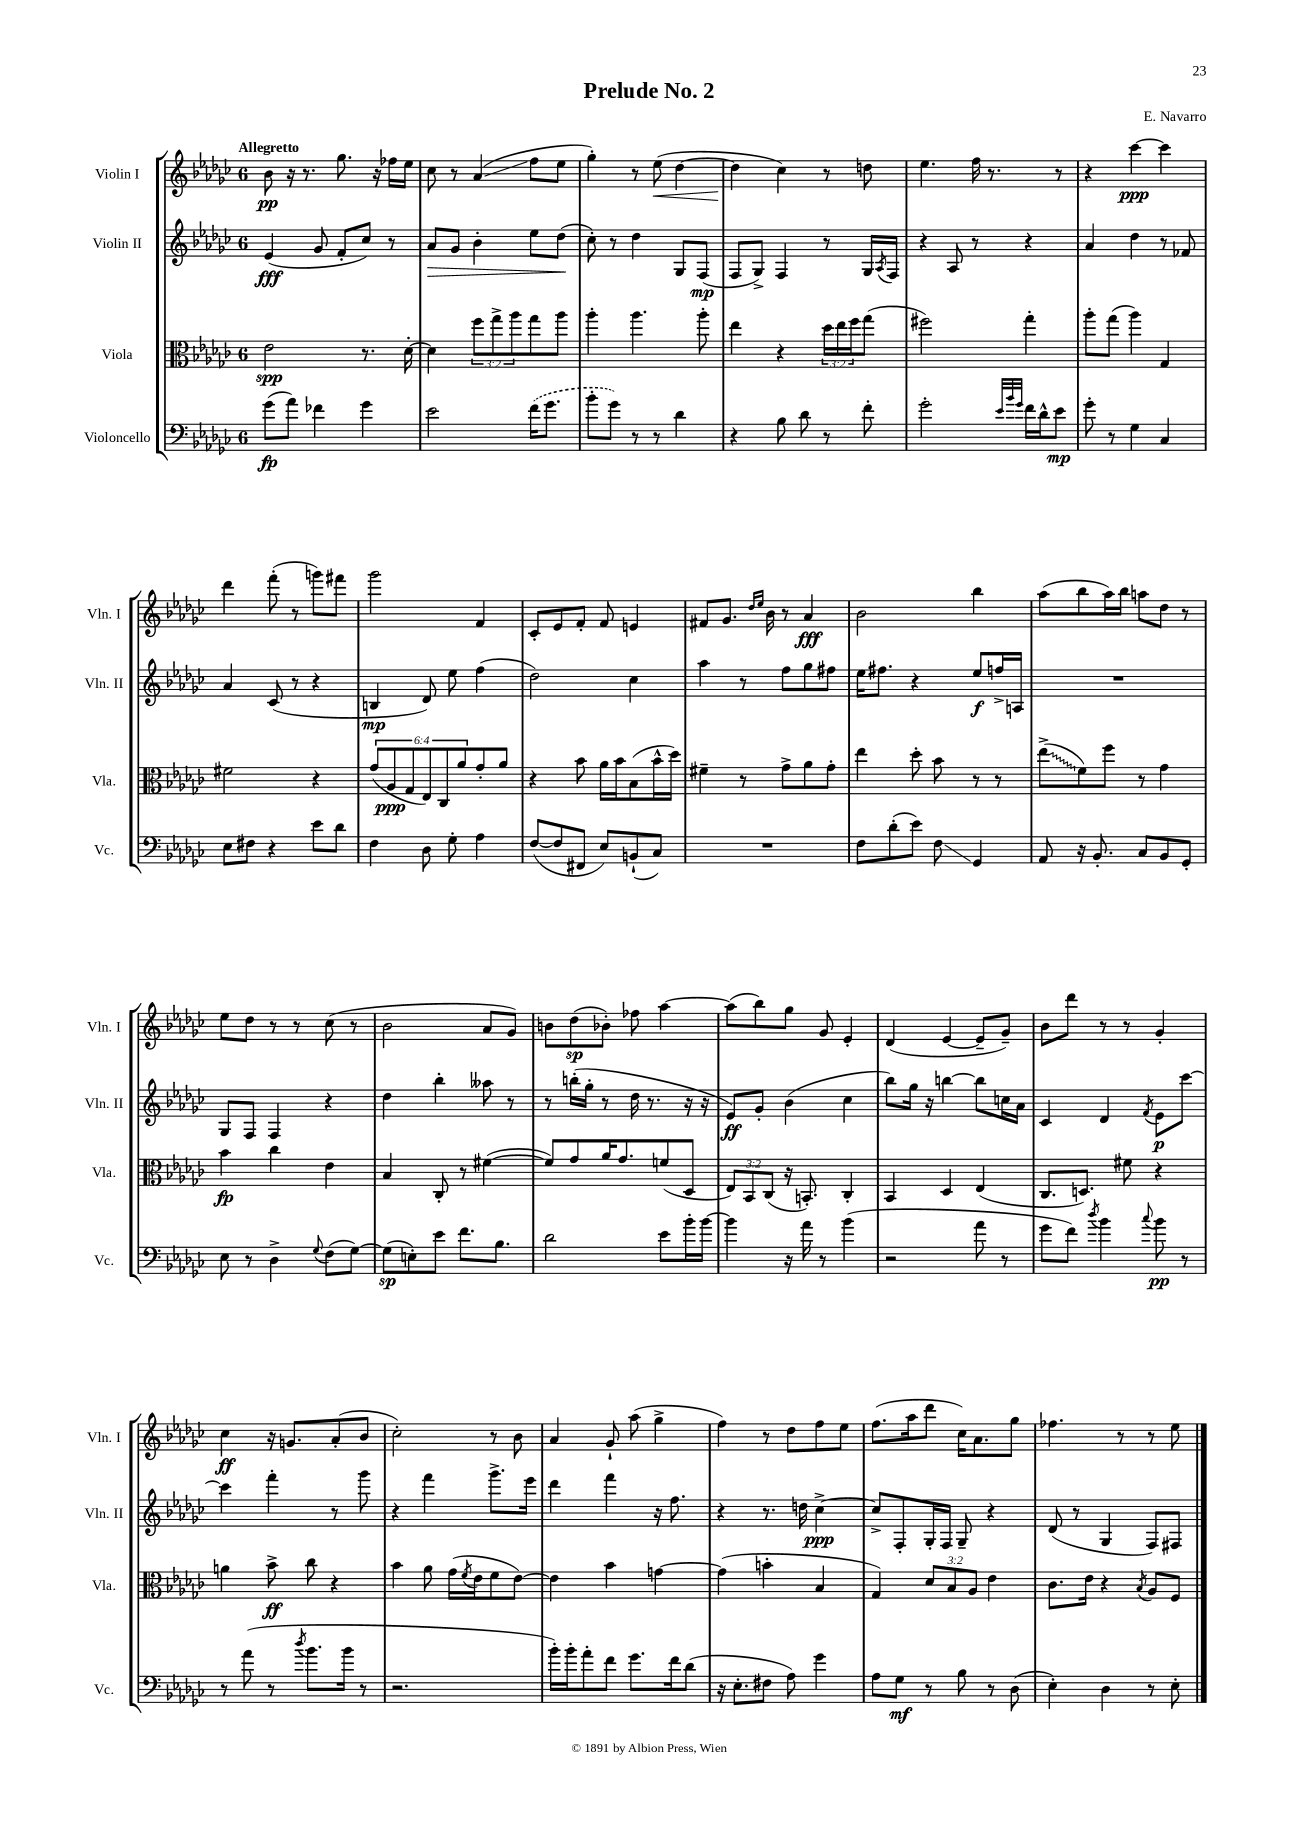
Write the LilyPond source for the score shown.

\header { title = "Prelude No. 2" composer = "E. Navarro" }
<<
\new StaffGroup <<
\new Staff = "s0" \with { instrumentName = "Violin I" shortInstrumentName = "Vln. I" } {
    \clef treble \key ges \major \once \override Staff.TimeSignature.style = #'single-digit \time 6/8 \tempo "Allegretto"
    bes'8\pp r16 r8. ges''8. r16 fes''16 ees''16 |
    ces''8 r8 aes'4\glissando( f''8 ees''8 |
    ges''4-.) r8 ees''8\<( des''4~ |
    des''4\! ces''4) r8 d''8 |
    ees''4. f''16 r8. r8 |
    r4 ces'''4~\ppp ces'''4 |
    des'''4 f'''8-.( r8 g'''8) fis'''8 |
    ges'''2 f'4 |
    ces'8-. ees'8 f'8-. f'8 e'4 |
    fis'8 ges'8. \grace { des''16 ees''16 } bes'16 r8 aes'4\fff |
    bes'2 bes''4 |
    aes''8( bes''8 aes''16) bes''16 a''8 des''8 r8 |
    ees''8 des''8 r8 r8 ces''8( r8 |
    bes'2 aes'8 ges'8) |
    b'8 des''8\sp( bes'8-.) fes''8 aes''4~ |
    aes''8( bes''8) ges''8 ges'8 ees'4-. |
    des'4( ees'4~ ees'8-- ges'8--) |
    bes'8 des'''8 r8 r8 ges'4-. |
    ces''4\ff r16 g'8. aes'8-.( bes'8 |
    ces''2-.) r8 bes'8 |
    aes'4 ges'8-! aes''8( ges''4-> |
    f''4) r8 des''8 f''8 ees''8 |
    f''8.( aes''16 des'''8 ces''16) aes'8. ges''8 |
    fes''4. r8 r8 ees''8 \bar "|." |
}
\new Staff = "s1" \with { instrumentName = "Violin II" shortInstrumentName = "Vln. II" } {
    \clef treble \key ges \major \once \override Staff.TimeSignature.style = #'single-digit \time 6/8
    ees'4\fff( ges'8 f'8-. ces''8) r8 |
    aes'8\> ges'8 bes'4-. ees''8 des''8\!( |
    ces''8-.) r8 des''4 ges8 f8\mp( |
    f8 ges8->) f4 r8 ges16 \acciaccatura { aes8 } f16 |
    r4 aes8 r8 r4 |
    aes'4 des''4 r8 fes'8 |
    aes'4 ces'8( r8 r4 |
    b4\mp des'8) ees''8 f''4( |
    des''2) ces''4 |
    aes''4 r8 f''8 ges''8 fis''8 |
    ees''16 fis''8. r4 ees''8\f f''16-> a16 |
    R2. |
    ges8 f8 f4 r4 |
    des''4 bes''4-. aeses''8 r8 |
    r8 b''16-.( ges''16-. r8 des''16 r8. r16 r16 |
    ees'8\ff) ges'8-. bes'4( ces''4 |
    bes''8) ges''16 r16 b''4~ b''8 c''16 aes'16 |
    ces'4 des'4 \acciaccatura { f'8 } ees'8\p ces'''8~ |
    ces'''4 f'''4-. r8 ges'''8 |
    r4 f'''4 ges'''8.-> ees'''16 |
    des'''4 f'''4 r16 f''8. |
    r4 r8. d''16 ces''4~->\ppp |
    ces''8-> f8-. ges16-. f16 ges8-- r4 |
    des'8( r8 ges4 f8) fis8 \bar "|." |
}
\new Staff = "s2" \with { instrumentName = "Viola" shortInstrumentName = "Vla." } {
    \clef alto \key ges \major \once \override Staff.TimeSignature.style = #'single-digit \time 6/8 \override Staff.TupletNumber.text = #tuplet-number::calc-fraction-text
    ees'2\spp r8. des'16~-. |
    des'4 \tuplet 3/2 { f''8 ges''8-> aes''8 } ges''8 aes''8 |
    aes''4-. aes''4. aes''8-. |
    ees''4 r4 \tuplet 3/2 { des''16 ees''16 f''16 } ges''8( |
    fis''2) ges''4-. |
    aes''8-. ges''8( aes''4) ges4 |
    fis'2 r4 |
    \tuplet 6/4 { ges'8( aes8\ppp ges8 ees8) ces8 aes'8 } ges'8-. aes'8 |
    r4 bes'8 aes'16 bes'16 bes8( bes'16-^ des''16) |
    fis'4-- r8 ges'8-> aes'8 ges'8-. |
    ees''4 des''8-. bes'8 r8 r8 |
    \once \override Glissando.style = #'zigzag ees''8->\glissando( f'8) f''8 r8 ges'4 |
    bes'4\fp ces''4 ees'4 |
    bes4 ces8-. r8 fis'4~( |
    fis'8) ges'8 aes'16 ges'8. f'8( des8 |
    \tuplet 3/2 { ees8) bes,8 ces8( } r16 b,8.-.) ces4-. |
    bes,4 des4 ees4( |
    ces8. d8.) fis'8 r4 |
    a'4 bes'8->\ff ces''8 r4 |
    bes'4 aes'8 ges'16( \acciaccatura { f'8 } ees'16 f'8 ees'8~) |
    ees'4 bes'4 g'4~ |
    g'4( b'4-. bes4 |
    ges4) \tuplet 3/2 { des'8 bes8 aes8 } ees'4 |
    ces'8. ees'16 r4 \acciaccatura { bes8 } aes8 f8 \bar "|." |
}
\new Staff = "s3" \with { instrumentName = "Violoncello" shortInstrumentName = "Vc." } {
    \clef bass \key ges \major \once \override Staff.TimeSignature.style = #'single-digit \time 6/8
    ges'8\fp( aes'8) fes'4 ges'4 |
    ees'2 \once \slurDashed f'16( ges'8. |
    bes'8-. ges'8) r8 r8 des'4 |
    r4 bes8 des'8 r8 f'8-. |
    ges'2-. \grace { ees'32 bes'32 ges'32 } f'16 des'16-^ ees'8\mp |
    ges'8-. r8 ges4 ces4 |
    ees8 fis8 r4 ees'8 des'8 |
    f4 des8 ges8-. aes4 |
    f8~( f8 fis,8 ees8) b,8-!( ces8) |
    R2. |
    f8 des'8-.( ees'8) f8\glissando ges,4 |
    aes,8 r16 bes,8.-. ces8 bes,8 ges,8-. |
    ees8 r8 des4-> \appoggiatura { ges8 } f8( ges8~) |
    ges8\sp( e8-.) ees'8 f'8. bes8. |
    des'2 ees'8 bes'16-. bes'16~ |
    bes'4 r16 aes'16 r8 bes'4( |
    r2 aes'8 r8 |
    ges'8 f'8) \acciaccatura { des''8 } bes'4 \appoggiatura { ces''8 } bes'8\pp r8 |
    r8 aes'8( r8 \acciaccatura { des''8 } bes'8. bes'16 r8 |
    r2. |
    bes'16-.) bes'16-. aes'8-. f'8 ges'8. f'16 des'8( |
    r16 ees8.-. fis8 aes8) ges'4 |
    aes8 ges8\mf r8 bes8 r8 des8( |
    ees4-.) des4 r8 ees8-. \bar "|." |
}
>>
>>
\layout { \context { \Score \remove "Bar_number_engraver" } }
